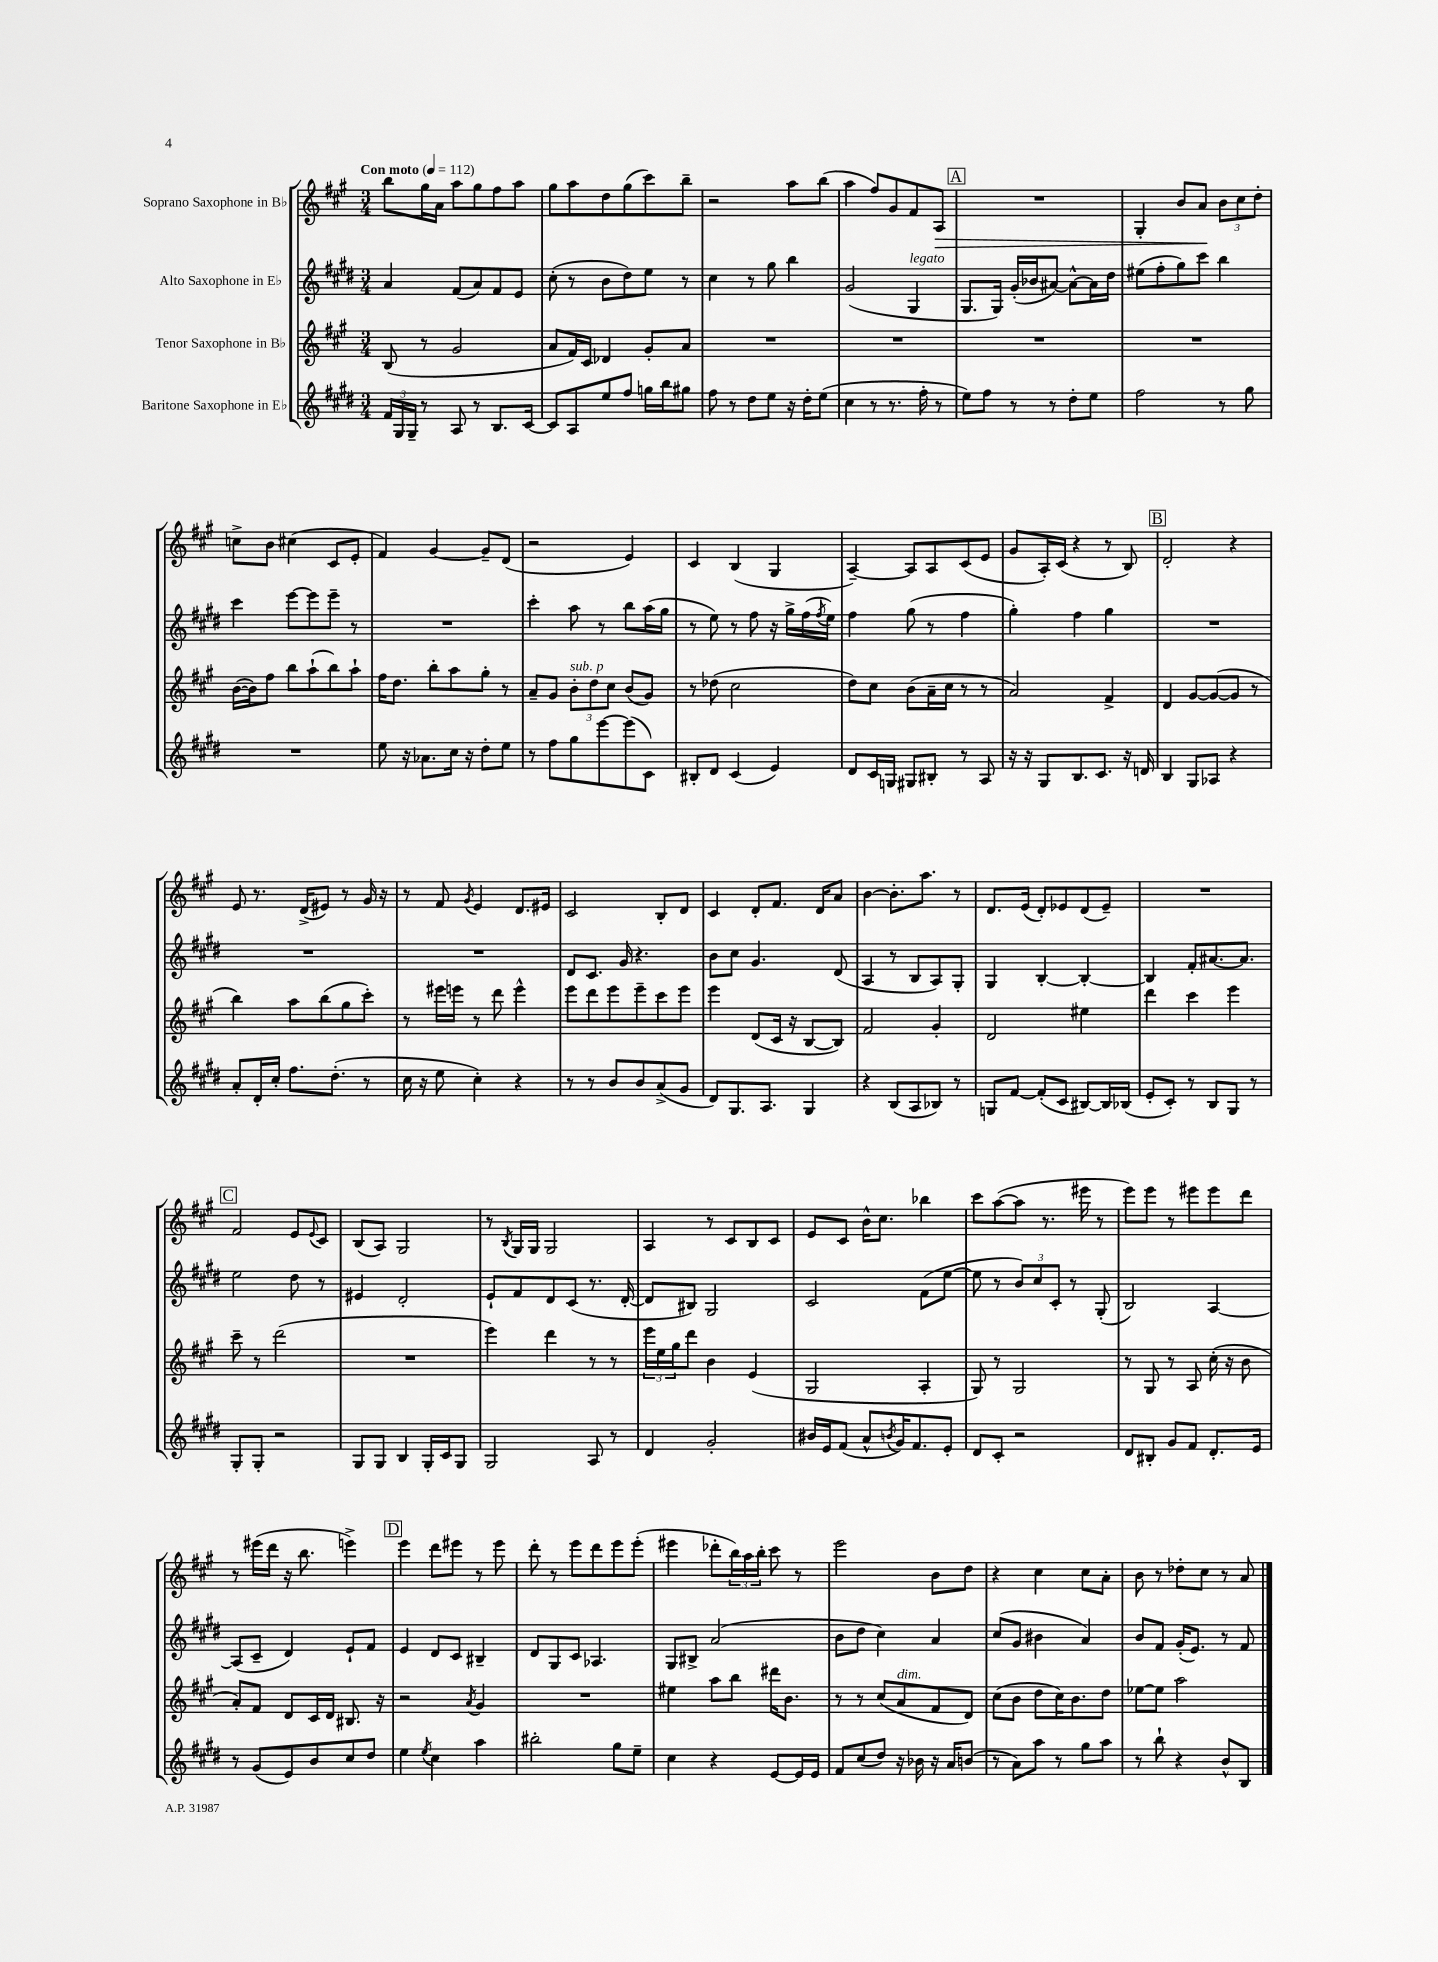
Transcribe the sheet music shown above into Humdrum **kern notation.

**kern	**kern	**kern	**kern	**dynam
*part4	*part3	*part2	*part1	*part1
*staff4	*staff3	*staff2	*staff1	*staff1
*I"Baritone Saxophone in E♭	*I"Tenor Saxophone in B♭	*I"Alto Saxophone in E♭	*I"Soprano Saxophone in B♭	*
*clefG2	*clefG2	*clefG2	*clefG2	*
*k[f#c#g#d#]	*k[f#c#g#]	*k[f#c#g#d#]	*k[f#c#g#]	*
*M3/4	*M3/4	*M3/4	*M3/4	*
*MM112	*MM112	*MM112	*MM112	*
=1	=1	=1	=1	=1
!	!	!	!LO:TX:a:B:t=Con moto	!
24f#/LL	(8B/	4a/	8bb\L	.
24G#/	.	.	.	.
24G#~/JJ	.	.	.	.
8r	8r	.	16gg#\L	.
.	.	.	16a\JJ	.
8A/	2g#/	(8f#/L	8aa\L	.
8r	.	8a/)	8gg#\	.
8.B/L	.	8f#/	8ff#\	.
.	.	8e/J	8aa\J	.
[16c#/Jk	.	.	.	.
=2	=2	=2	=2	=2
8c#/L]	8a/L	(8cc#'\	8gg#\L	.
8A/	16f#/L)	8r	8aa\	.
.	16c#/JJ	.	.	.
8ee/	4d-X/	8b\L	8dd\	.
8ff#/J	.	8dd#\)	(8gg#\	.
16ggn\LL	8g#'/L	8ee\J	8ccc#\)	.
16bb\J	.	.	.	.
8gg#X\J	8a/J	8r	8bb~\J	.
=3	=3	=3	=3	=3
8ff#\	2.r	4cc#\	2r	.
8r	.	.	.	.
8dd#\L	.	8r	.	.
8ee\J	.	8gg#\	.	.
16r	.	4bb\	8aa\L	.
16dd#'\KL	.	.	.	.
(8ee\J	.	.	(8bb\J	.
=4	=4	=4	=4	=4
4cc#\	2.r	(2g#/	4aa\	.
8r	.	.	8ff#/L)	.
8.r	.	.	8g#/	.
!	!	!LO:TX:a:i:t=legato	!	!
.	.	4G#/	8f#/	.
16ff#'\	.	.	.	.
!	!	!	!	!LO:HP:b
8r	.	.	8A/J	>
!!LO:REH:place=s1:t=A
=5	=5	=5	=5	=5
8ee\L)	2.r	8.G#/L	2.r	.
8ff#\J	.	.	.	.
.	.	16G#/Jk)	.	.
8r	.	(16g#'/LL	.	.
.	.	16b-X/J	.	.
8r	.	[8a#X/J)	.	.
8dd#'\L	.	8a#^^\L_	.	.
8ee\J	.	16a#\L]	.	.
.	.	16dd#\JJ	.	.
=6	=6	=6	=6	=6
2ff#\	2.r	(8ee#X\L	4G#'/	.
.	.	8ff#'\	.	.
.	.	8gg#\)	8b/L	.
.	.	8ccc#\J	8a/J	.
8r	.	4bb\	12b\L	]
.	.	.	12cc#\	.
8gg#\	.	.	.	.
.	.	.	12dd'\J	.
!!LO:LB:g=z
=7	=7	=7	=7	=7
2.r	([16b\LL	4ccc#\	8ccn^\L	.
.	16b\J])	.	.	.
.	8ff#\J	.	8b\J	.
.	8bb\L	[8eee\L	(4cc#X\	.
.	(8aa`\	8eee\]	.	.
.	8bb\)	8eee~\J	8c#/L	.
.	8aa`\J	8r	8e'/J	.
=8	=8	=8	=8	=8
8ee\	16ff#\KL	2.r	4f#/)	.
.	8.dd\J	.	.	.
16r	.	.	.	.
8.a-X\L	.	.	.	.
.	8bb'\L	.	[4g#/	.
16cc#\Jk	8aa\	.	.	.
16r	.	.	.	.
8dd#'\L	8gg#'\J	.	8g#~/L]	.
8ee\J	8r	.	(8d/J	.
=9	=9	=9	=9	=9
8r	8a~/L	4ccc#'\	2r	.
8ff#\L	8g#/J	.	.	.
!	!LO:TX:a:i:t=sub. p	!	!	!
8gg#\	12b'\L	8aa\	.	.
.	12dd\	.	.	.
[8eee\	.	8r	.	.
.	12cc#\J	.	.	.
(8eee\]	(8b/L	8bb\L	4e/)	.
8c#\J)	8g#/J)	(16aa\L	.	.
.	.	16gg#\JJ	.	.
=10	=10	=10	=10	=10
8B#X'/L	8r	8r	4c#/	.
8d#/J	(8dd-X\	8ee\)	.	.
(4c#/	2cc#\	8r	(4B/	.
.	.	8ff#\	.	.
4e/)	.	16r	4G#/	.
.	.	16gg#^\LL	.	.
.	.	(16ff#\	.	.
.	.	8qff#/	.	.
.	.	16ee\JJ)	.	.
=11	=11	=11	=11	=11
8d#/L	8dd\L)	4ff#\	[4A~/)	.
16c#/L	8cc#\J	.	.	.
16Gn/JJ	.	.	.	.
8G#X/L	(8b\L	(8gg#\	8A/L]	.
8B#X'/J	16a~\L	8r	8A/	.
.	16cc#\JJ	.	.	.
8r	8r	4ff#\	(8c#/	.
8A/	8r	.	8e/J	.
=12	=12	=12	=12	=12
16r	2a/)	4gg#'\)	8g#/L	.
16r	.	.	.	.
8G#/L	.	.	16A'/L)	.
.	.	.	(16c#/JJ	.
8.B/	.	4ff#\	4r	.
8.c#/J	.	.	.	.
.	4f#^/	4gg#\	8r	.
16r	.	.	8B/)	.
16dn/	.	.	.	.
!!LO:REH:place=s1:t=B
=13	=13	=13	=13	=13
4B/	4d/	2.r	2d'/	.
8G#/L	[8g#/L	.	.	.
8A-X/J	(8g#/_	.	.	.
4r	8g#/J]	.	4r	.
.	8r	.	.	.
!!LO:LB:g=z
=14	=14	=14	=14	=14
8a'/L	4bb\)	2.r	8e/	.
16d#'/L	.	.	8.r	.
16cc#'/JJ	.	.	.	.
8.ff#\L	8aa\L	.	.	.
.	.	.	(16d^/KL	.
.	(8bb\	.	8e#X/J)	.
(8.dd#'\J	.	.	.	.
.	8gg#\	.	8r	.
8r	8ccc#'\J)	.	16g#/	.
.	.	.	16r	.
=15	=15	=15	=15	=15
16cc#\	8r	2.r	8r	.
16r	.	.	.	.
8ee\	16eee#X\LL	.	8f#/	.
.	16eeen\JJ	.	.	.
.	.	.	8qg#/	.
4cc#'\)	8r	.	4e/	.
.	8ddd\	.	.	.
4r	4eee^^\	.	8.d/L	.
.	.	.	16e#X/Jk	.
=16	=16	=16	=16	=16
8r	8eee\L	8d#/L	2c#/	.
8r	8ddd\	8.c#/J	.	.
8b/L	8eee\	.	.	.
.	.	16g#/	.	.
8b/	8eee~\	4.r	.	.
(8a^/	8ccc#\	.	8B'/L	.
8g#/J	8eee\J	.	8d/J	.
=17	=17	=17	=17	=17
8d#/L)	4eee\	8b\L	4c#/	.
8.G#/	.	8cc#\J	.	.
.	(8d/L	4.g#/	8d'/L	.
8.A/J	.	.	.	.
.	16c#/Jk	.	8.f#/J	.
.	16r	.	.	.
4G#/	[8B/L	.	.	.
.	.	.	16d/KL	.
.	8B/J])	(8d#/	8a/J	.
=18	=18	=18	=18	=18
4r	2f#/	4A/	[4b\	.
(8B/L	.	8r	8.b'\L]	.
8A/	.	8B/L	.	.
.	.	.	8.aa\J	.
8B-X/J)	4g#'/	8A/)	.	.
8r	.	8G#'/J	8r	.
=19	=19	=19	=19	=19
8Gn/L	2d/	4G#/	8.d/L	.
[8f#/J	.	.	.	.
.	.	.	(16e/Jk	.
(8f#'/L]	.	[4B'/	8d'/L)	.
8c#/J	.	.	8e-X/	.
[8B#X/L)	4ee#X\	4B'/_	(8d/	.
16B#/L]	.	.	8e-~/J)	.
(16B-X/JJ	.	.	.	.
=20	=20	=20	=20	=20
8e'/L	4ddd\	4B/]	2.r	.
8c#'/J)	.	.	.	.
8r	4ccc#\	8f#'/L	.	.
8B/L	.	[8.a#X/	.	.
8G#/J	4eee\	.	.	.
.	.	8.a#/J]	.	.
8r	.	.	.	.
!!LO:LB:g=z
!!LO:REH:place=s1:t=C
=21	=21	=21	=21	=21
8G#'/L	8ccc#~\	2ee\	2f#/	.
8G#'/J	8r	.	.	.
2r	(2ddd\	.	.	.
.	.	8dd#\	8e/L	.
.	.	.	8qqe/	.
.	.	8r	8c#/J	.
=22	=22	=22	=22	=22
8G#/L	2.r	4e#X/	(8B/L	.
8G#/J	.	.	8A/J)	.
4B/	.	2d#'/	2G#/	.
16G#'/LL	.	.	.	.
16c#/J	.	.	.	.
8G#/J	.	.	.	.
=23	=23	=23	=23	=23
2G#/	4eee\)	8e`/L	8r	.
.	.	.	8qB/	.
.	.	8f#/	16G#/LL	.
.	.	.	16G#/JJ	.
.	4ddd\	8d#/	2G#/	.
.	.	(8c#/J	.	.
8A/	8r	8.r	.	.
8r	8r	.	.	.
.	.	[16d#'/	.	.
=24	=24	=24	=24	=24
4d#/	24eee\LL	8d#/L]	4A/	.
.	24ee\	.	.	.
.	24gg#\J	.	.	.
.	8ddd\J	8B#X/J)	.	.
2g#'/	4b\	2G#/	8r	.
.	.	.	8c#/L	.
.	(4e/	.	8B/	.
.	.	.	8c#/J	.
=25	=25	=25	=25	=25
16b#X/LL	2G#/	2c#/	8e/L	.
16e/J	.	.	.	.
(8f#/J	.	.	8c#/J	.
8a^^/L	.	.	16b^^\KL	.
.	.	.	8.cc#\J	.
8qbn/	.	.	.	.
16g#/K)	.	.	.	.
8.f#/	.	.	.	.
.	4A'/	(8f#\L	4bb-X\	.
8e'/J	.	[8ee\J	.	.
=26	=26	=26	=26	=26
8d#/L	8G#/)	8ee\]	8ccc#\L	.
8c#'/J	8r	8r	([8aa\	.
2r	2G#/	12b/L)	8aa\J]	.
.	.	12cc#/	.	.
.	.	.	8.r	.
.	.	12c#'/J	.	.
.	.	8r	.	.
.	.	.	16eee#X\	.
.	.	(8G#'/	8r	.
=27	=27	=27	=27	=27
8d#/L	8r	2B/)	8eee\L)	.
8B#X'/J	8G#/	.	8eee\J	.
8g#/L	8r	.	8r	.
8f#/J	8A/	.	8eee#X\L	.
8.d#'/L	(16cc#'\	[4A/	8eee#\	.
.	16r	.	.	.
.	8b\	.	8ddd\J	.
16e/Jk	.	.	.	.
!!LO:LB:g=z
=28	=28	=28	=28	=28
8r	8a'/L)	(8A/L]	8r	.
(8g#/L	8f#/J	8c#~/J	(16eee#X\LL	.
.	.	.	16ddd\JJ	.
8e/)	8d/L	4d#/)	16r	.
.	.	.	8.bb\	.
8b/	16c#/L	.	.	.
.	16d/JJ	.	.	.
8cc#/	8.B#X/	8e`/L	4eeen^\)	.
8dd#/J	.	8f#/J	.	.
.	16r	.	.	.
!!LO:REH:place=s1:t=D
=29	=29	=29	=29	=29
4ee\	2r	4e/	4eee\	.
8qee/	.	.	.	.
4cc#\	.	8d#/L	8ddd\L	.
.	.	8c#/J	8eee#X\J	.
.	8qa/	.	.	.
4aa\	4g#/	4B#X~/	8r	.
.	.	.	8eee#\	.
=30	=30	=30	=30	=30
2bb#X'\	2.r	8d#/L	8ddd'\	.
.	.	8G#/	8r	.
.	.	8c#/J	8eee\L	.
.	.	4.A-X/	8ddd\	.
8gg#\L	.	.	8eee\	.
8ee~\J	.	.	(8eee'\J	.
=31	=31	=31	=31	=31
4cc#\	4ee#X\	8G#/L	4eee#X\	.
.	.	8B#X^/J	.	.
4r	8aa\L	(2a/	8ddd-X'\L	.
.	8bb\J	.	24bb\L)	.
.	.	.	24aa\	.
.	.	.	24bb'\JJ	.
[8e/L	16ddd#X\KL	.	8ccc#\	.
.	8.b\J	.	.	.
16e/L]	.	.	8r	.
16e/JJ	.	.	.	.
=32	=32	=32	=32	=32
8f#/L	8r	8b\L	2eee\	.
(8cc#/	8r	8dd#\J	.	.
8dd#/J)	(8cc#/L	4cc#\)	.	.
!	!LO:TX:a:i:t=dim.	!	!	!
16r	8a/	.	.	.
16b-X\	.	.	.	.
16r	8f#/	4a/	8b\L	.
16a/KL	.	.	.	.
(8bn/J	8d/J)	.	8dd\J	.
=33	=33	=33	=33	=33
8r	(8cc#\L	(8cc#/L	4r	.
8a\L)	8b\J	8g#/J	.	.
8aa\J	8dd\L	4b#X\	4cc#\	.
8r	16cc#\K)	.	.	.
.	8.b\	.	.	.
8gg#\L	.	4a/)	8cc#\L	.
8aa\J	8dd\J	.	8a'\J	.
=34	=34	=34	=34	=34
8r	[8ee-X\L	8b/L	8b\	.
8bb`\	8ee-\J]	8f#/J	8r	.
4r	2aa\	(16g#'/KL	8dd-X'\L	.
.	.	8.e/J)	.	.
.	.	.	8cc#\J	.
8b^^/L	.	8r	8r	.
8B/J	.	8f#/	8a/	.
==	==	==	==	==
*-	*-	*-	*-	*-
